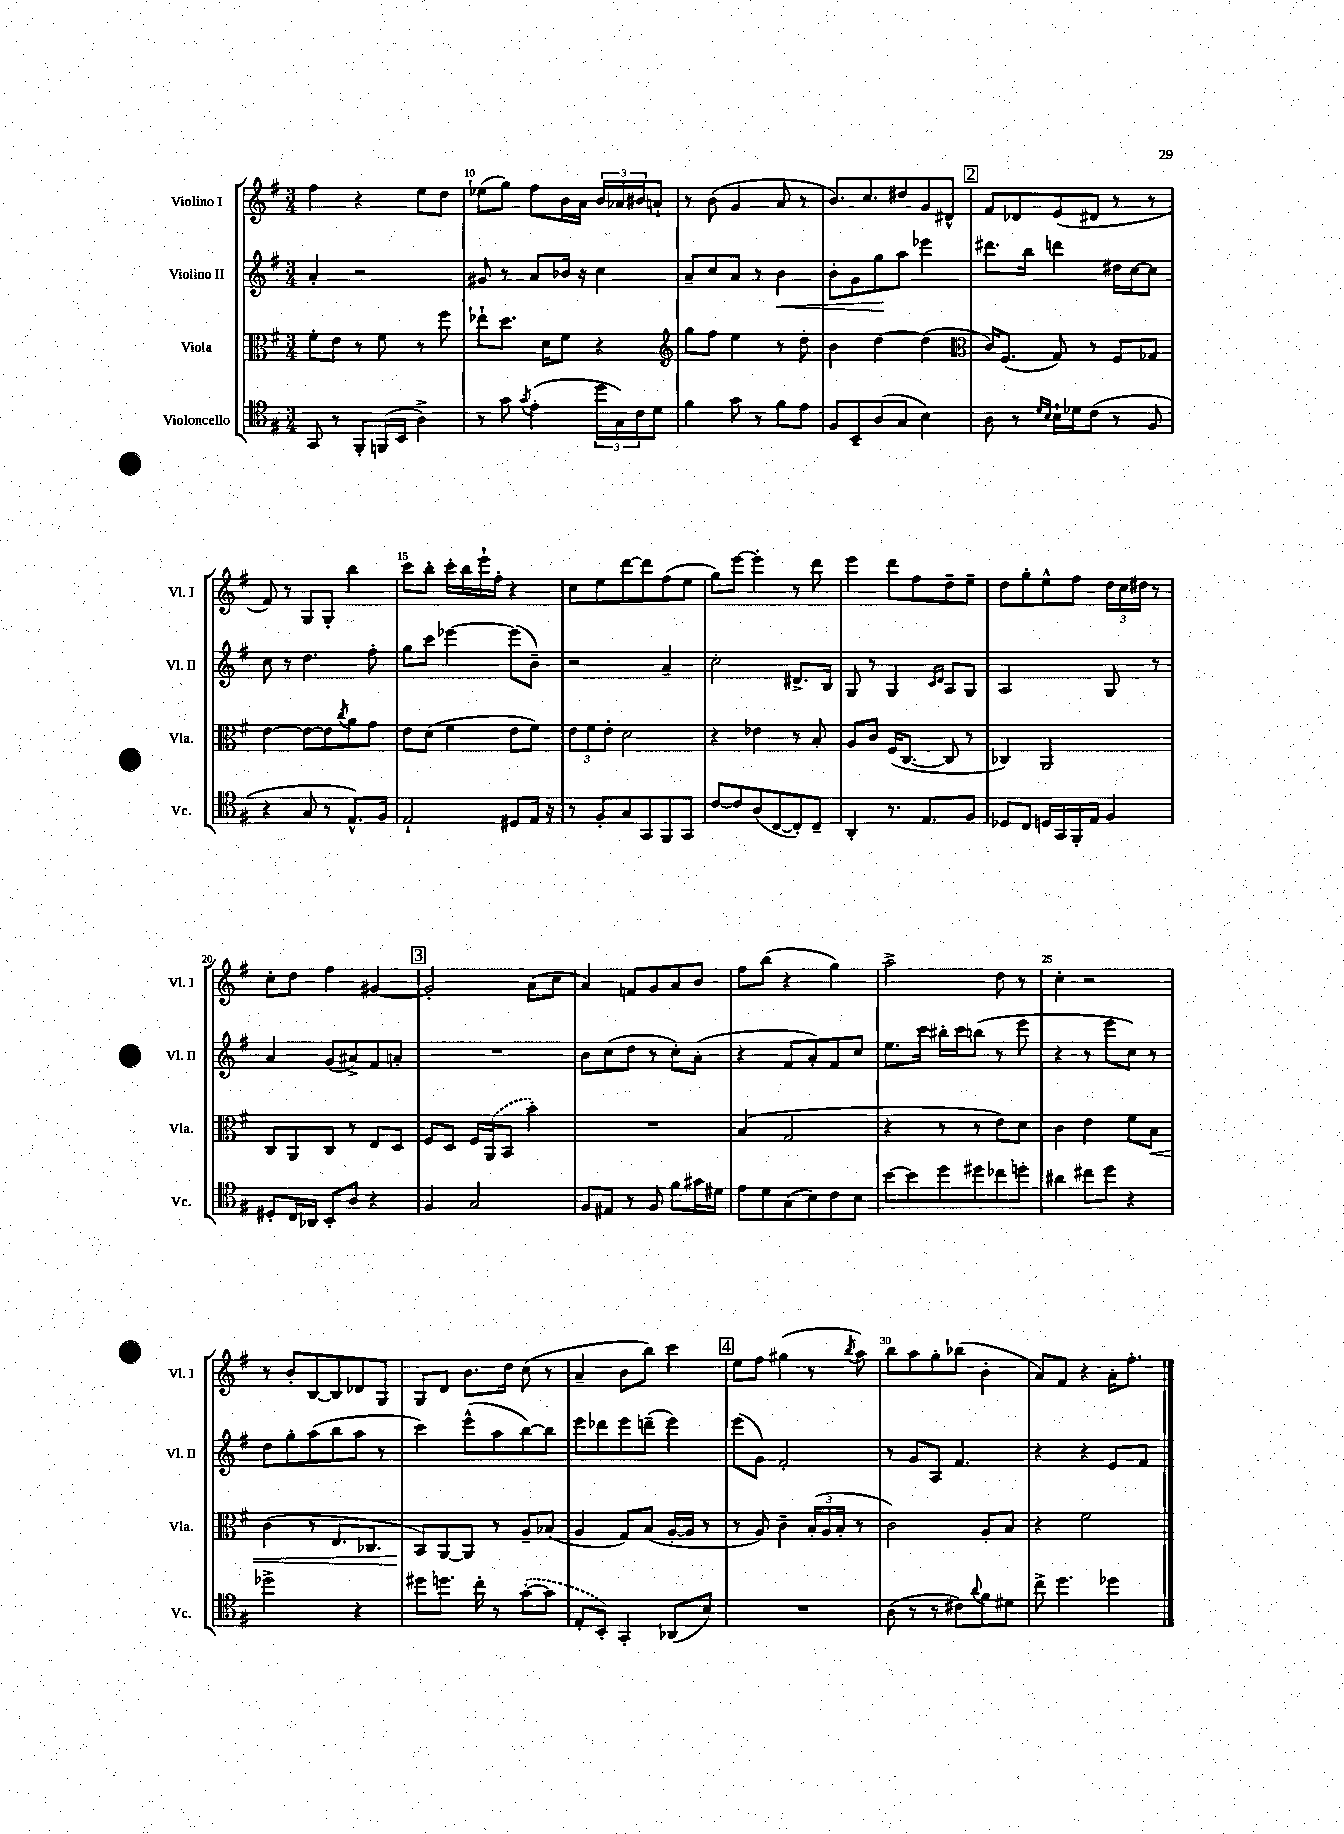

**kern	**kern	**kern	**kern
*staff4	*staff3	*staff2	*staff1
*clefC4	*clefC3	*clefG2	*clefG2
*k[f#]	*k[f#]	*k[f#]	*k[f#]
*M3/4	*M3/4	*M3/4	*M3/4
8GG	8f#'	4a'	4ff#
8r	8e	.	.
8FF#'	8r	2r	4r
(16FF	8f#	.	.
16BB	.	.	.
4A^)	8r	.	8ee
.	8ff#	.	8dd
=	=	=	=
8r	8ee-`	8g#	(8ee-
8g	8.dd	8r	8gg)
8qg	.	.	.
(4e'	.	8a	8ff#
.	16d	.	.
.	8f#	16b-	16b
.	.	16r	16a
24dd	4r	4cc	24b
24G)	.	.	24a-
24c	.	.	24b#
8d	.	.	8a`
=	=	=	=
*	*clefG2	*	*
4f#	8gg	8a~	8r
.	8ff#	8cc	(8b
8g	4ee	8a	4g
8r	.	8r	.
8f#	8r	4b	8a
8e	8dd'	.	8r
=	=	=	=
8F#	4b	8b'	8.b)
8BB~	.	8g	.
.	.	.	8.cc
(8A	[4dd	8gg	.
8G	.	8aa	8dd#
4B)	(4dd]	4eee-	8g
.	.	.	8d#^^
=	=	=	=
*	*clefC3	*	*
8A	16c)	8.ddd#	8f#
.	(8.F#	.	.
8r	.	.	8d-
.	.	16bb	.
16qqd	.	.	.
16qqB	.	.	.
16B`	8G)	4ddd	(8e
16d-	.	.	.
(8c	8r	.	8d#
8r	8F#	16dd#	8r
.	.	[16cc	.
8F#	8G-	8cc]	8r
=	=	=	=
4r	[4e	8cc	8f#)
.	.	8r	8r
8G	8e_	4.dd	8G
8r	8e]	.	8G'
.	8qcc	.	.
8.E^^)	8a	.	4bb
.	8g	8ff#'	.
16F#	.	.	.
=	=	=	=
2E`	8e	8gg	8ccc
.	(8d	8ccc	8bb'
.	4f#	[4eee-	16ccc'
.	.	.	16bb
.	.	.	16eee`
.	.	.	16ff#'
8D#	8e	(8eee-]	4r
16E	8f#)	8b~)	.
16r	.	.	.
=	=	=	=
8r	12e	2r	8cc
.	12f#	.	.
8F#'	.	.	8ee
.	12e'	.	.
8G	2d	.	[8ddd
8GG	.	.	8ddd]
8FF#	.	4a~	(8ff#
8GG	.	.	8ee
=	=	=	=
[8c	4r	2cc'	8gg)
8c]	.	.	[8eee
(8A	4e-	.	4eee']
[8C	.	.	.
8C'])	8r	8.d#^	8r
8C~	8B'	.	8ddd
.	.	16B	.
=	=	=	=
4AA'	8A	8G	4eee
.	8c	8r	.
8.r	(16F#	4G	8ddd
.	[8.C	.	.
.	.	.	8ff#
8.E	.	.	.
.	.	16qqc	.
.	.	16qqd	.
.	8C]	8A	8dd~
8F#	8r	8G	8ee~
=	=	=	=
8D-	4C-)	2A	8dd
8C	.	.	8gg'
16D	2AA	.	8ee^^
16GG	.	.	.
16FF#'	.	.	8ff#
16E	.	.	.
4F#	.	8G	24dd
.	.	.	24cc
.	.	.	24dd#
.	.	8r	8r
=	=	=	=
8D#'	8C	4a	8cc'
16C	8AA	.	8dd
16AA-	.	.	.
8BB'	8C	(8g	4ff#
8A	8r	8a#^)	.
4r	8E	8f#	[4g#
.	8D	8a'	.
=	=	=	=
4F#	8F#	2.r	2g#']
.	8D	.	.
2G	16F#	.	.
.	(16AA	.	.
.	8BB	.	.
.	4b')	.	(8a
.	.	.	8cc
=	=	=	=
8F#	2.r	8b	4a)
8E#	.	(8cc	.
8r	.	8dd	8f
8F#	.	8r	8g
8f#	.	8cc')	8a
16g#	.	(8a'	8b
16d#	.	.	.
=	=	=	=
8e	(4B	4r	8ff#
8d	.	.	(8bb
(8G	2G	8f#	4r
8B)	.	8a')	.
8c	.	8f#	4gg)
8B	.	8cc	.
=	=	=	=
[8b	4r	8.ee	2aa^
8b]	.	.	.
.	.	16ccc	.
8dd	8r	16bb#'	.
.	.	16ccc	.
8dd#	8r	(8bb	.
8cc-	8e)	8r	8dd
8dd'	8d	8eee	8r
=	=	=	=
4a#	4c	4r	4cc'
8cc#	4e	8r	2r
8dd	.	8eee	.
4r	8f#	8cc)	.
.	8B	8r	.
=	=	=	=
2dd-^	(4c	8dd	8r
.	.	8gg'	8b'
.	8r	(8aa	[8B
.	8.E	8bb	8B]
4r	.	8aa	8d-
.	8.C-	.	.
.	.	8r	8G
=	=	=	=
8dd#	8BB)	4ccc)	8G
8.dd	[8AA	.	8d
.	8AA]	(8eee^^	8.b
16cc'	.	.	.
8r	8r	8aa	.
.	.	.	16dd
([8g'	8A~	[8bb)	(8cc
8g]	(8B-	8bb]	8r
=	=	=	=
8E'	4A	8eee	4a~
8BB')	.	8ddd-	.
4GG'	8G)	8eee	8b
.	(8B	(8ddd~	8bb)
(8AA-	[16A'	4eee)	4ccc
.	16A]	.	.
8B)	8r	.	.
=	=	=	=
2.r	8r	(8eee	8ee
.	8A)	8g)	8ff#
.	4c~	2f#'	(4gg#
.	(24B'	.	8r
.	24A	.	.
.	24B'	.	.
.	.	.	8qbb
.	8r	.	8aa)
=	=	=	=
(8A	2c)	8r	8bb
8r	.	8g	8aa
8r	.	8A	8gg'
8c#)	.	4.f#	(8bb-
8qqa	.	.	.
8f#	8A'	.	4b'
8d#	8B	.	.
=	=	=	=
8cc^	4r	4r	8a)
4.dd	.	.	8f#
.	2f#	4r	4r
4dd-	.	8e	16a'
.	.	.	8.ff#'
.	.	8f#	.
==	==	==	==
*-	*-	*-	*-
